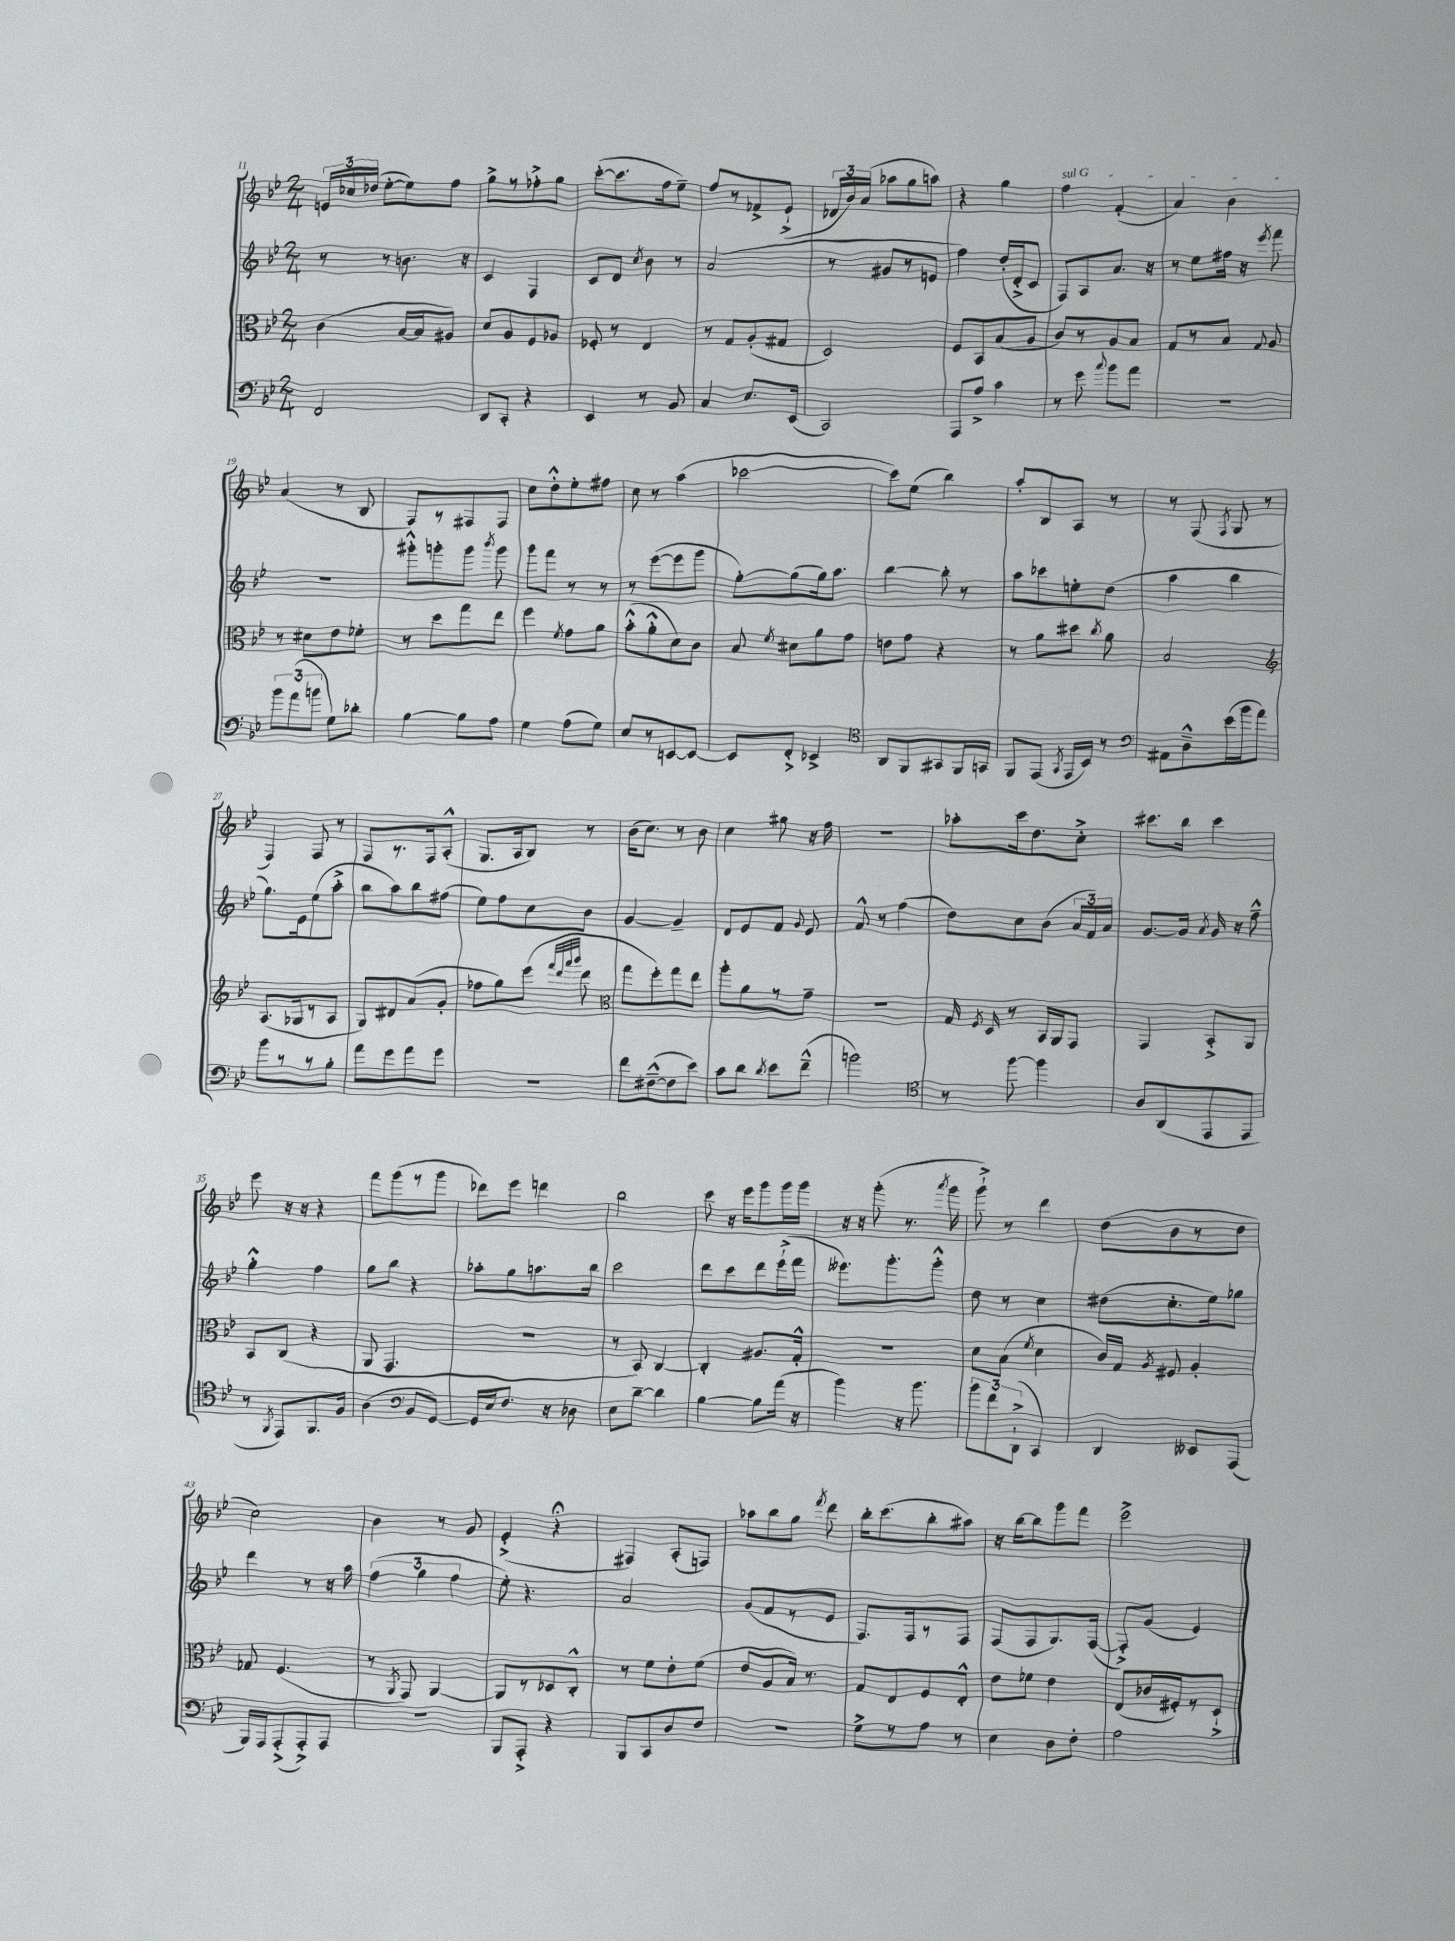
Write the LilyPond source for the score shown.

<<
\new StaffGroup <<
\new Staff = "s0" {
    \clef treble \key bes \major \numericTimeSignature \time 2/4
    \autoBeamOff \tuplet 3/2 { e'16[ ces''16 des''16]( } ees''8[~-. ees''8) f''8] |
    g''8[-> r8 fes''8-.-> g''8] |
    c'''8[~-.( c'''8. f''16 ees''8]--) |
    f''8[ r8 fes'8-> ees'8]-!->( |
    \tuplet 3/2 { des'16[ bes'16) a'16]( } aes''8[ g''8 a''8]) |
    r4 g''4 |
    \once \override TextSpanner.bound-details.left.text = \markup { \italic "sul G" } f''4\startTextSpan f'4-.( |
    a'4) bes'4\stopTextSpan |
    a'4( r8 bes8 |
    f8[) r8 fis8 fis8] |
    c''8[ d''8-.-^ ees''8-. fis''8] |
    c''8 r8 a''4( |
    ces'''2~ |
    ces'''8[) ees''8]( bes''4) |
    a''8[-. bes8 a8] r8 |
    r8 f8( \acciaccatura { f8 } g8 r8 |
    f4) f8 r8 |
    f8[ r8. f16 a8]-.-^( |
    g8.[ a16 bes8]) r8 |
    bes'16[( c''8.]) r8 bes'8 |
    c''4 gis''8 r16 f''16 |
    r2 |
    aes''8[-. c'''16 d''8. c''8]-.-> |
    cis'''8.[ bes''16] cis'''4 |
    ees'''8 r16 r16 r4 |
    f'''8[ g'''8( r8 g'''8] |
    des'''8[) ees'''8] d'''4 |
    bes''2 |
    c'''8 r16 ees'''16[ g'''8 g'''16 g'''16] |
    r16 r16 g'''8-.( r8. \acciaccatura { a'''8 } g'''16 |
    g'''8-!->) r8 d'''4 |
    d''8[( bes'8 r8 d''8] |
    c''2) |
    bes'4 r8 g'8 |
    ees'4-.->( r4\fermata |
    fis4) a8[-.( f8]) |
    aes''8[ bes''8 g''8] \acciaccatura { f'''8 } d'''8 |
    bes''16[-. c'''8.( bes''8-. ais''8]) |
    r16 bes''16[~ bes''8 g'''8 f'''8] |
    ees'''2-> \bar "|." |
}
\new Staff = "s1" {
    \clef treble \key bes \major \numericTimeSignature \time 2/4
    \autoBeamOff r8 r8 b'8. r16 |
    c'4 f4 |
    c'8[ d'8] \acciaccatura { c''8 } bes'8 r8 |
    a'2( |
    r8 gis'8[ r8 e'8] |
    f''4) d''16[-.( d'16-.-> c'8] |
    f8[) a8 a'8.] r16 |
    r8 ees''8[ fis''16] r16 \acciaccatura { ees'''8 } f'''8 |
    r2 |
    gis'''8[-.-^ g'''8-. g'''8] \acciaccatura { bes'''8 } g'''8 |
    g'''8[ f'''8] r8 r8 |
    r8 ees'''8[~( ees'''8 g'''8] |
    g''8[~-.) g''8( g''16) a''8.] |
    bes''4~ bes''8-. r8 |
    a''8[ ces'''8 e''8-. d''8]( |
    a''4 bes''4 |
    g''8.[) ees'16 ees''8( a''8]-.-> |
    bes''8[ a''8) bes''8 fis''8]( |
    ees''8[) f''8 c''8 bes'8] |
    g'4~ g'4-- |
    d'8[ ees'8 f'8] \appoggiatura { g'8 } ees'8 |
    f'8-^ r8 f''4( |
    d''8[) c''8 bes'8]( \tuplet 3/2 { a'16[ f'16) a'16] } |
    g'8.[~ g'16] \acciaccatura { a'8 } g'16 r16 f''8---^ |
    g''4-.-^ f''4 |
    g''8[ bes''8] r4 |
    aes''8[-. g''8 a''8. bes''16] |
    c'''2 |
    d'''8[ c'''8 d'''8 ees'''16-!->( f'''16] |
    eeses'''8.[) g'''8.-. g'''8]-.-^ |
    d''8 r8 c''4 |
    dis''8[( c''8.-. ees''16) ges''8] |
    d'''4 r8 r16 a''16 |
    \tuplet 3/2 { f''4( g''4 f''4 } |
    ees''8-.) r4. |
    a'2 |
    g'8[( f'8 r8 ees'8] |
    f8.[) f16 r8 f8] |
    f8[( f8 g8.) f16]~( |
    f8[-.->) g'8]( ees'4) \bar "|." |
}
\new Staff = "s2" {
    \clef alto \key bes \major \numericTimeSignature \time 2/4
    \autoBeamOff c'4( bes16[~ bes16 ais8]) |
    d'8[ a8 f8 aes8] |
    fes8-. r8 ees4 |
    r8 g8[ a8-.( gis8] |
    d2) |
    f8[ bes,8 bes8( a8] |
    c'8[) r8 a8 bes8] |
    g8[ r8 bes8] \appoggiatura { g8 } a8 |
    r8 dis'8[ ees'8 fes'8]-. |
    r8 d''8[ g''8 ees''8] |
    f''4 \acciaccatura { f'8 } g'8[ a'8] |
    bes'8[-.-^( a'8-.-^ d'8) c'8] |
    bes8 \acciaccatura { f'8 } dis'8[ a'8 g'8] |
    e'8[ g'8] r4 |
    r8 a'8[ dis''8] \acciaccatura { c''8 } a'8 |
    bes2 |
    \clef treble a8.[( ges16 r8 a8] |
    g8[) dis'8 a'8( g'8]-. |
    fes''8[ g''8) ees'''8]( \grace { f'''32[ d'''32 a'''32 bes'''32] } d'''8 |
    \clef alto g''8[ f''8-.) g''8 ees''8] |
    a''8[-. a'8 r8 g'8]-- |
    r2 |
    g16 \acciaccatura { f8 } d16 r8 bes,16[ a,16 g,8] |
    g,4 bes,8[-.-> a,8] |
    bes,8[ c8]( r4 |
    a,8 g,4. |
    r2 |
    r8 bes,8) c4~ |
    c4-. ais8.[ g16]-.-^ |
    R2 |
    d'8[ bes8]( \acciaccatura { f'8 } d'4 |
    c'16[) g16] \acciaccatura { a8 } fis8 a4-. |
    ges8 f4.( |
    r8 \acciaccatura { a,8 } g,8) a,4~ |
    a,8[ r8 des8 c8]-.-^ |
    r8 f'8[ ees'8-. f'8]( |
    ees'8[ a8 bes16]) r8. |
    g8[ ees8 f8 ees8]-.-^ |
    ees'8[ fes'8] ees'4 |
    ees8[( ces'16 fis16-.) r8 d8]-!-> \bar "|." |
}
\new Staff = "s3" {
    \clef bass \key bes \major \numericTimeSignature \time 2/4
    \autoBeamOff f,2 |
    d,8[ c,8]-. r4 |
    ees,4 r8 bes,8 |
    c4 ees8.[ ees,16]( |
    c,2) |
    a,,8[ a8]-> c'4 |
    r8 g'8 \appoggiatura { c''8 } bes'8[ a'8] |
    r2 |
    \tuplet 3/2 { bes'8[ a'8( b'8] } g8[) des'8]-. |
    bes4~ bes8[ a8] |
    g4 a8[( g8]) |
    ees8[ r8 e,8~ e,8]~ |
    e,8[ f,8]-.-> ees,4-> |
    \clef tenor a,8[ f,8 gis,8 f,16 g,16] |
    f,8[ ees,8]( \acciaccatura { g,8 } ees,16[ bes,16]) r8 |
    \clef bass ais,8[ d8---^ ees'16( bes'16 a'8]) |
    bes'8[ r8 r8 bes8]-. |
    a'8[ g'8 a'8 g'8] |
    R2 |
    f'8[ fis8~---^( fis8 ees'8]) |
    c'8[ d'8] \acciaccatura { d'8 } ees'8[ f'8]---^( |
    b'2) |
    \clef tenor r8 f''8~ f''4 |
    a8[ a,8( ees,8 ees,8] |
    r8 \acciaccatura { f,8 } ees,8[) f,8. f16] |
    a4( \clef bass bes,8[ g,8]~) |
    g,16[ ees16 f8.] r16 des8 |
    ees8[ d'8]~-- d'4 |
    bes4~ bes8[ a'16]( r16 |
    bes'4) r16 bes'8. |
    \tuplet 3/2 { bes'8[ f'8 d,8]-!->( } c,4) |
    d,4 eeses,8[ a,,8]( |
    bes,,16[) a,,16 a,,8-.->( a,,8-.->) a,,8] |
    r2 |
    bes,,8[ a,,8]-.-> r4 |
    bes,,8[ c,8 d8 f8] |
    R2 |
    g8[-> r8 a8] r8 |
    ees4 d8[ f8]-. |
    a2 \bar "|." |
}
>>
>>
\layout { \context { \Score currentBarNumber = #11 } }
